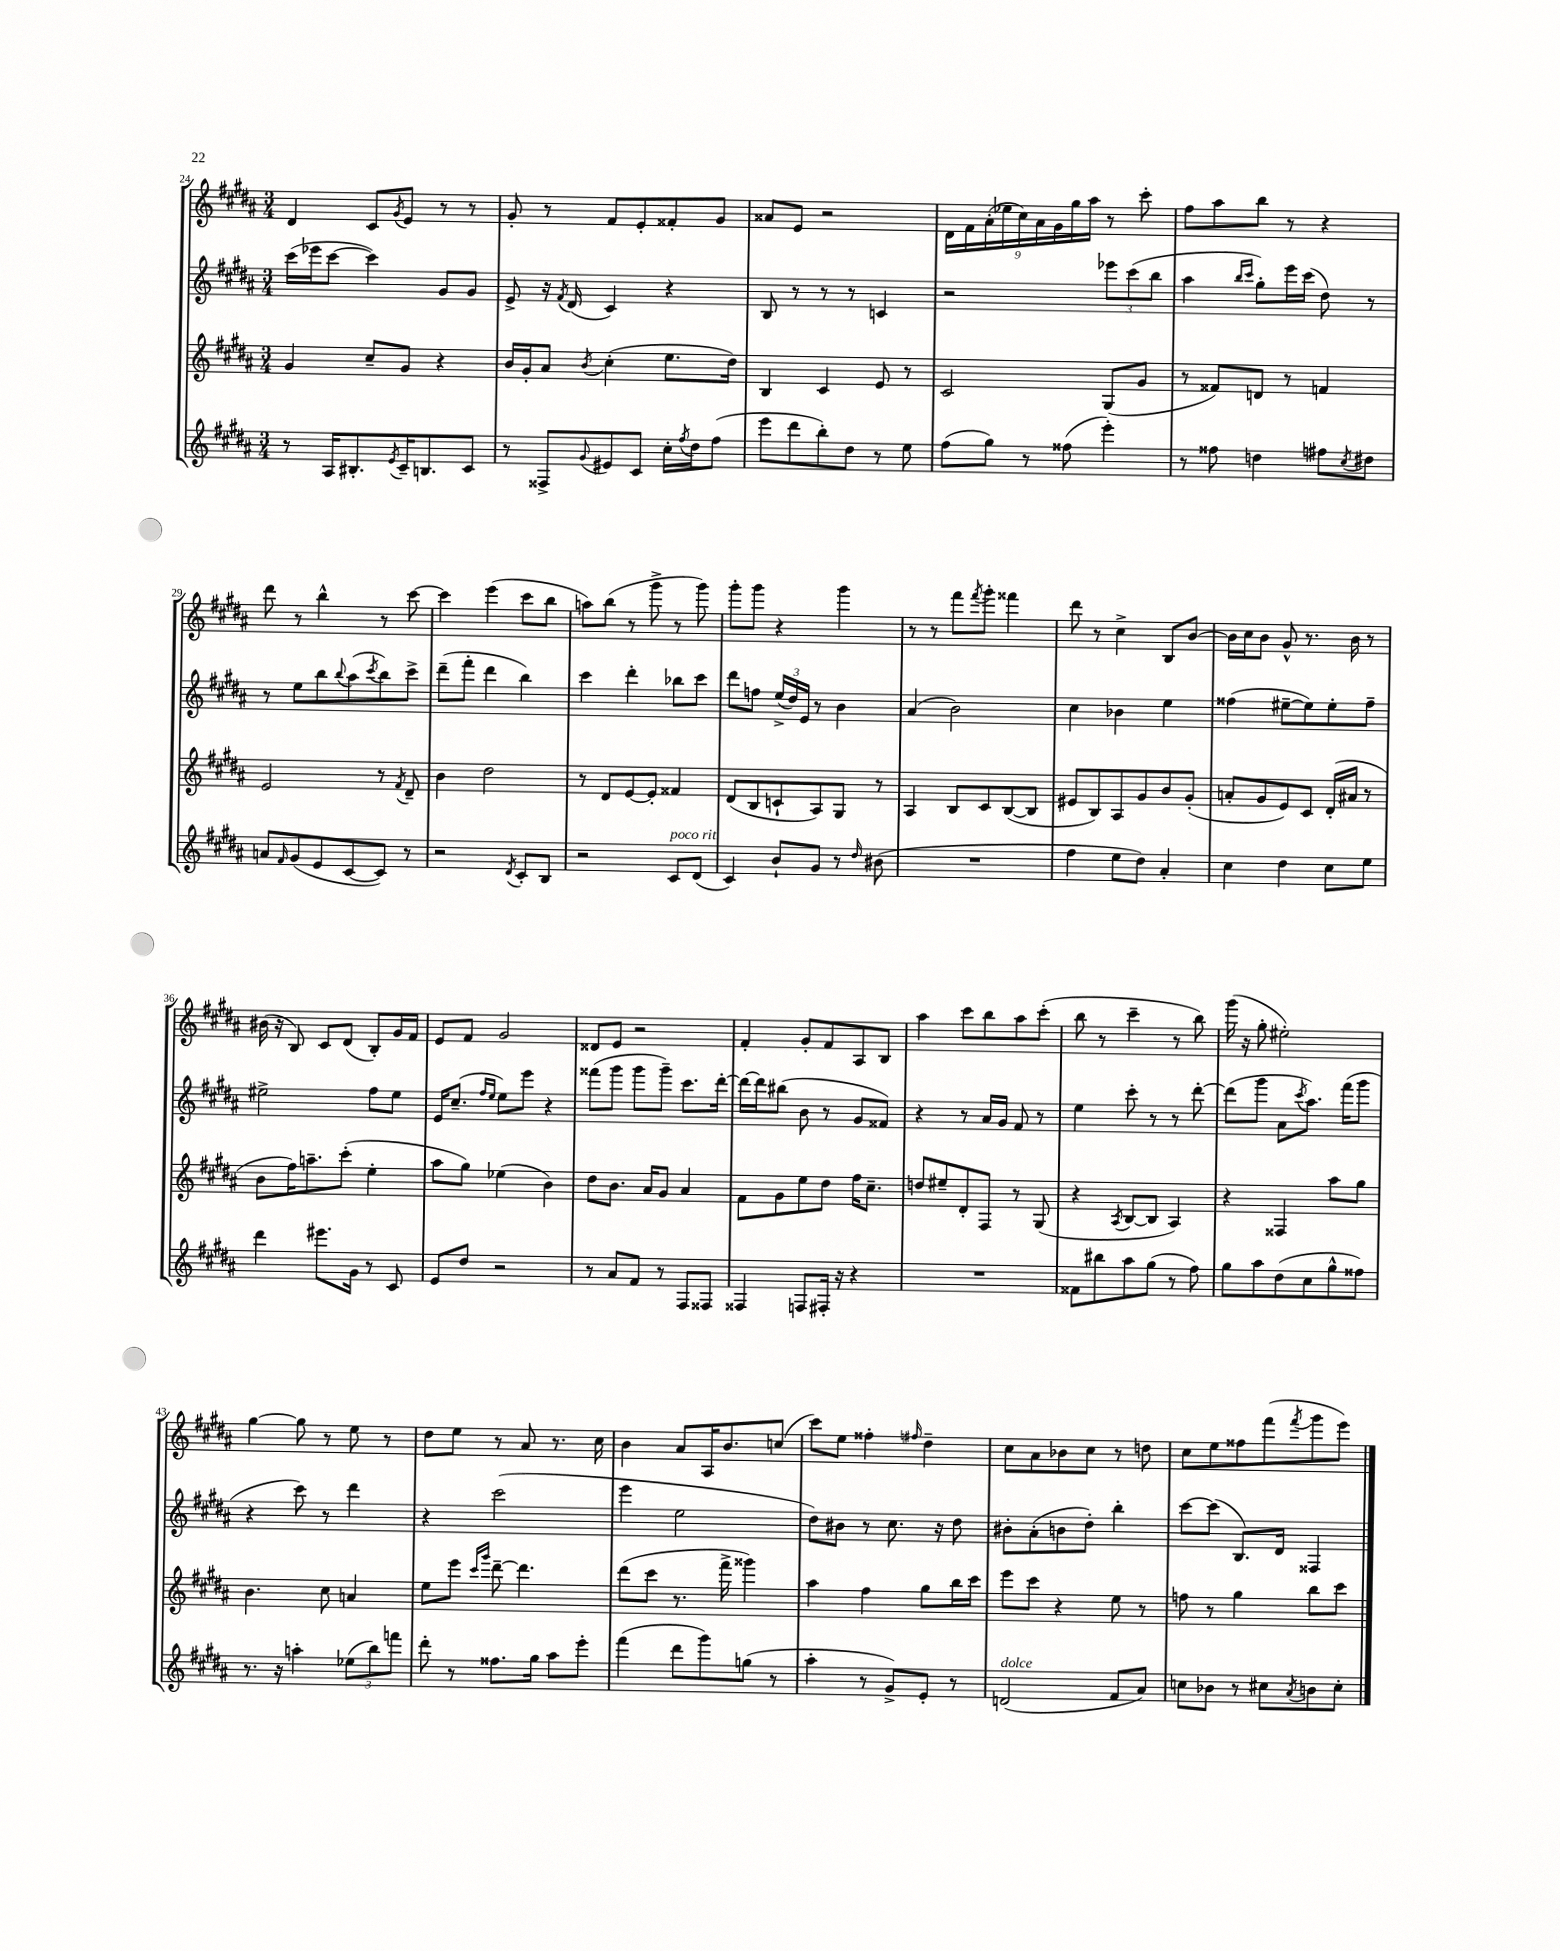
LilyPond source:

<<
\new StaffGroup <<
\new Staff = "s0" {
    \clef treble \key b \major \numericTimeSignature \time 3/4
    dis'4 cis'8 \acciaccatura { gis'8 } e'8 r8 r8 |
    gis'8-. r8 fis'8 e'8-. fisis'8-. gis'8 |
    aisis'8 e'8 r2 |
    \tuplet 9/8 { dis'16 fis'16 ais'16-.( ees''16 cis''16) ais'16 gis'16 gis''16 ais''16 } r8 cis'''8-. |
    fis''8 ais''8 b''8 r8 r4 |
    dis'''8 r8 b''4-^ r8 cis'''8~ |
    cis'''4 e'''4( cis'''8 b''8 |
    a''8) b''8( r8 gis'''8-> r8 gis'''8) |
    gis'''8-. gis'''8 r4 gis'''4 |
    r8 r8 fis'''8 \acciaccatura { fis'''8 } gis'''8-. fisis'''4 |
    dis'''8 r8 cis''4-> b8 b'8~ |
    b'16 cis''16 b'8 gis'8-^ r8. b'16 r8 |
    bis'16( r16 b8) cis'8 dis'8( b8-.) gis'16 fis'16 |
    e'8 fis'8 gis'2 |
    disis'8 e'8 r2 |
    fis'4-. gis'8-. fis'8 ais8 b8 |
    ais''4 cis'''8 b''8 ais''8 cis'''8-.( |
    b''8 r8 cis'''4-- r8 b''8) |
    gis'''16( r16 gis''8-. eis''2-.) |
    gis''4~ gis''8 r8 e''8 r8 |
    dis''8 e''8 r8 ais'8 r8. cis''16 |
    b'4 ais'8 ais16 b'8. c''8( |
    cis'''8) e''8 fisis''4-. \grace { fis''16 } dis''4-- |
    cis''8 ais'8 bes'8 cis''8 r8 d''8 |
    cis''8 e''8 fisis''8 fis'''8( \acciaccatura { fis'''8 } gis'''8 e'''8) \bar "|." |
}
\new Staff = "s1" {
    \clef treble \key b \major \numericTimeSignature \time 3/4
    cis'''16( ees'''16 cis'''8~ cis'''4) gis'8 gis'8 |
    e'8-> r16 \acciaccatura { fis'8 } dis'16( cis'4) r4 |
    b8 r8 r8 r8 c'4 |
    r2 \tuplet 3/2 { ees'''8 cis'''8( b''8 } |
    ais''4 \grace { b''16 cis'''16 } gis''8-.) e'''16 cis'''16( dis''8) r8 |
    r8 e''8 b''8 \appoggiatura { b''8 } ais''8( \acciaccatura { cis'''8 } b''8) cis'''8-> |
    dis'''8--( fis'''8-. dis'''4 b''4) |
    cis'''4 dis'''4-. bes''8 cis'''8 |
    dis'''8 f''8 \tuplet 3/2 { e''16->( dis''16) e'16 } r8 b'4 |
    ais'4( b'2) |
    cis''4 bes'4 e''4 |
    fisis''4( eis''8~-- eis''8) eis''8-. fisis''8-- |
    eis''2-> fis''8 eis''8 |
    e'16 cis''8.--( \grace { fis''16 e''16 } e''8) e'''8 r4 |
    fisis'''8( gis'''8 gis'''8 gis'''8--) cis'''8. dis'''16~-. |
    dis'''16~ dis'''16 bis''8( b'8 r8 gis'8 fisis'8) |
    r4 r8 ais'16 gis'16 fis'8 r8 |
    e''4 cis'''8-. r8 r8 dis'''8~-. |
    dis'''8( gis'''8 ais'8 \acciaccatura { cis'''8 } ais''8.) fis'''16( gis'''8 |
    r4 cis'''8) r8 dis'''4 |
    r4 cis'''2( |
    e'''4 e''2 |
    dis''8) bis'8 r8 cis''8. r16 dis''8 |
    bis'8-. ais'8-.( b'8 dis''8-.) b''4-. |
    cis'''8~ cis'''8( b8.) dis'16 fisis4 \bar "|." |
}
\new Staff = "s2" {
    \clef treble \key b \major \numericTimeSignature \time 3/4
    gis'4 cis''8-- gis'8 r4 |
    b'16 gis'16-. ais'8 \acciaccatura { b'8 } cis''4-.( e''8. dis''16) |
    b4 cis'4 e'8 r8 |
    cis'2 gis8( gis'8 |
    r8 fisis'8) d'8 r8 f'4 |
    e'2 r8 \acciaccatura { fis'8 } dis'8-- |
    b'4 dis''2 |
    r8 dis'8 e'8~ e'8-. fisis'4 |
    dis'8( b8 c'8-! ais8) gis8 r8 |
    ais4 b8 cis'8 b8~( b8 |
    eis'8 b8) ais8 gis'8 b'8 gis'8-.( |
    a'8-. gis'8 e'8) cis'8 dis'16-.( ais'16 r8 |
    b'8 fis''16) a''8.-- cis'''8-.( e''4-. |
    ais''8 gis''8) ees''4( b'4) |
    dis''8 b'8. ais'16 gis'8 ais'4 |
    fis'8 gis'8 e''8 dis''8 fis''16 cis''8.-- |
    d''8 eis''8-- dis'8-. fis8 r8 gis8( |
    r4 \acciaccatura { ais8 } b8~ b8 ais4) |
    r4 fisis4 ais''8 gis''8 |
    b'4. cis''8 a'4 |
    e''8 e'''8 \grace { cis'''16 gis'''16 } dis'''8~-- dis'''4. |
    dis'''8( cis'''8 r8. fis'''16-> gisis'''4) |
    ais''4 fis''4 gis''8 b''16 cis'''16 |
    e'''8 cis'''8 r4 e''8 r8 |
    f''8 r8 gis''4 b''8 cis'''8 \bar "|." |
}
\new Staff = "s3" {
    \clef treble \key b \major \numericTimeSignature \time 3/4
    r8 ais16 bis8.-. \acciaccatura { e'8 } cis'16-- b8. cis'8 |
    r8 fisis8-> \appoggiatura { gis'8 } eis'8 cis'8 cis''16-. \acciaccatura { fis''8 } dis''16 fis''8( |
    e'''8 dis'''8 b''8-.) dis''8 r8 e''8 |
    fis''8( gis''8) r8 fisis''8( e'''4-.) |
    r8 fisis''8 d''4 fis''8 \acciaccatura { cis''8 } dis''8 |
    a'8 \grace { fis'16 } gis'8( e'8 cis'8~ cis'8) r8 |
    r2 \acciaccatura { dis'8 } cis'8-. b8 |
    r2 cis'8^\markup { \italic "poco rit." } dis'8( |
    cis'4) b'8-! gis'8 r8 \grace { dis''16 } bis'8( |
    R2. |
    fis''4 e''8 dis''8) ais'4-. |
    cis''4 dis''4 cis''8 e''8 |
    dis'''4 eis'''8. gis'16 r8 cis'8 |
    e'8 dis''8 r2 |
    r8 ais'8 fis'8 r8 fis8 fisis8 |
    fisis4 f8 fis16-. r16 r4 |
    R2. |
    fisis'8 bis''8 ais''8 gis''8( r8 fis''8) |
    gis''8 ais''8 dis''8( cis''8 gis''8-^ fisis''8) |
    r8. r16 a''4-. \tuplet 3/2 { ees''8( b''8) f'''8 } |
    dis'''8-. r8 fisis''8. gis''16 ais''8 e'''8-. |
    fis'''4( dis'''8 gis'''8) g''8( r8 |
    ais''4-. r8 gis'8->) e'8-. r8 |
    d'2^\markup { \italic "dolce" }( fis'8 ais'8) |
    c''8 bes'8 r8 cis''8 \acciaccatura { ais'8 } b'8 cis''8-. \bar "|." |
}
>>
>>
\layout { \context { \Score currentBarNumber = #24 } }
